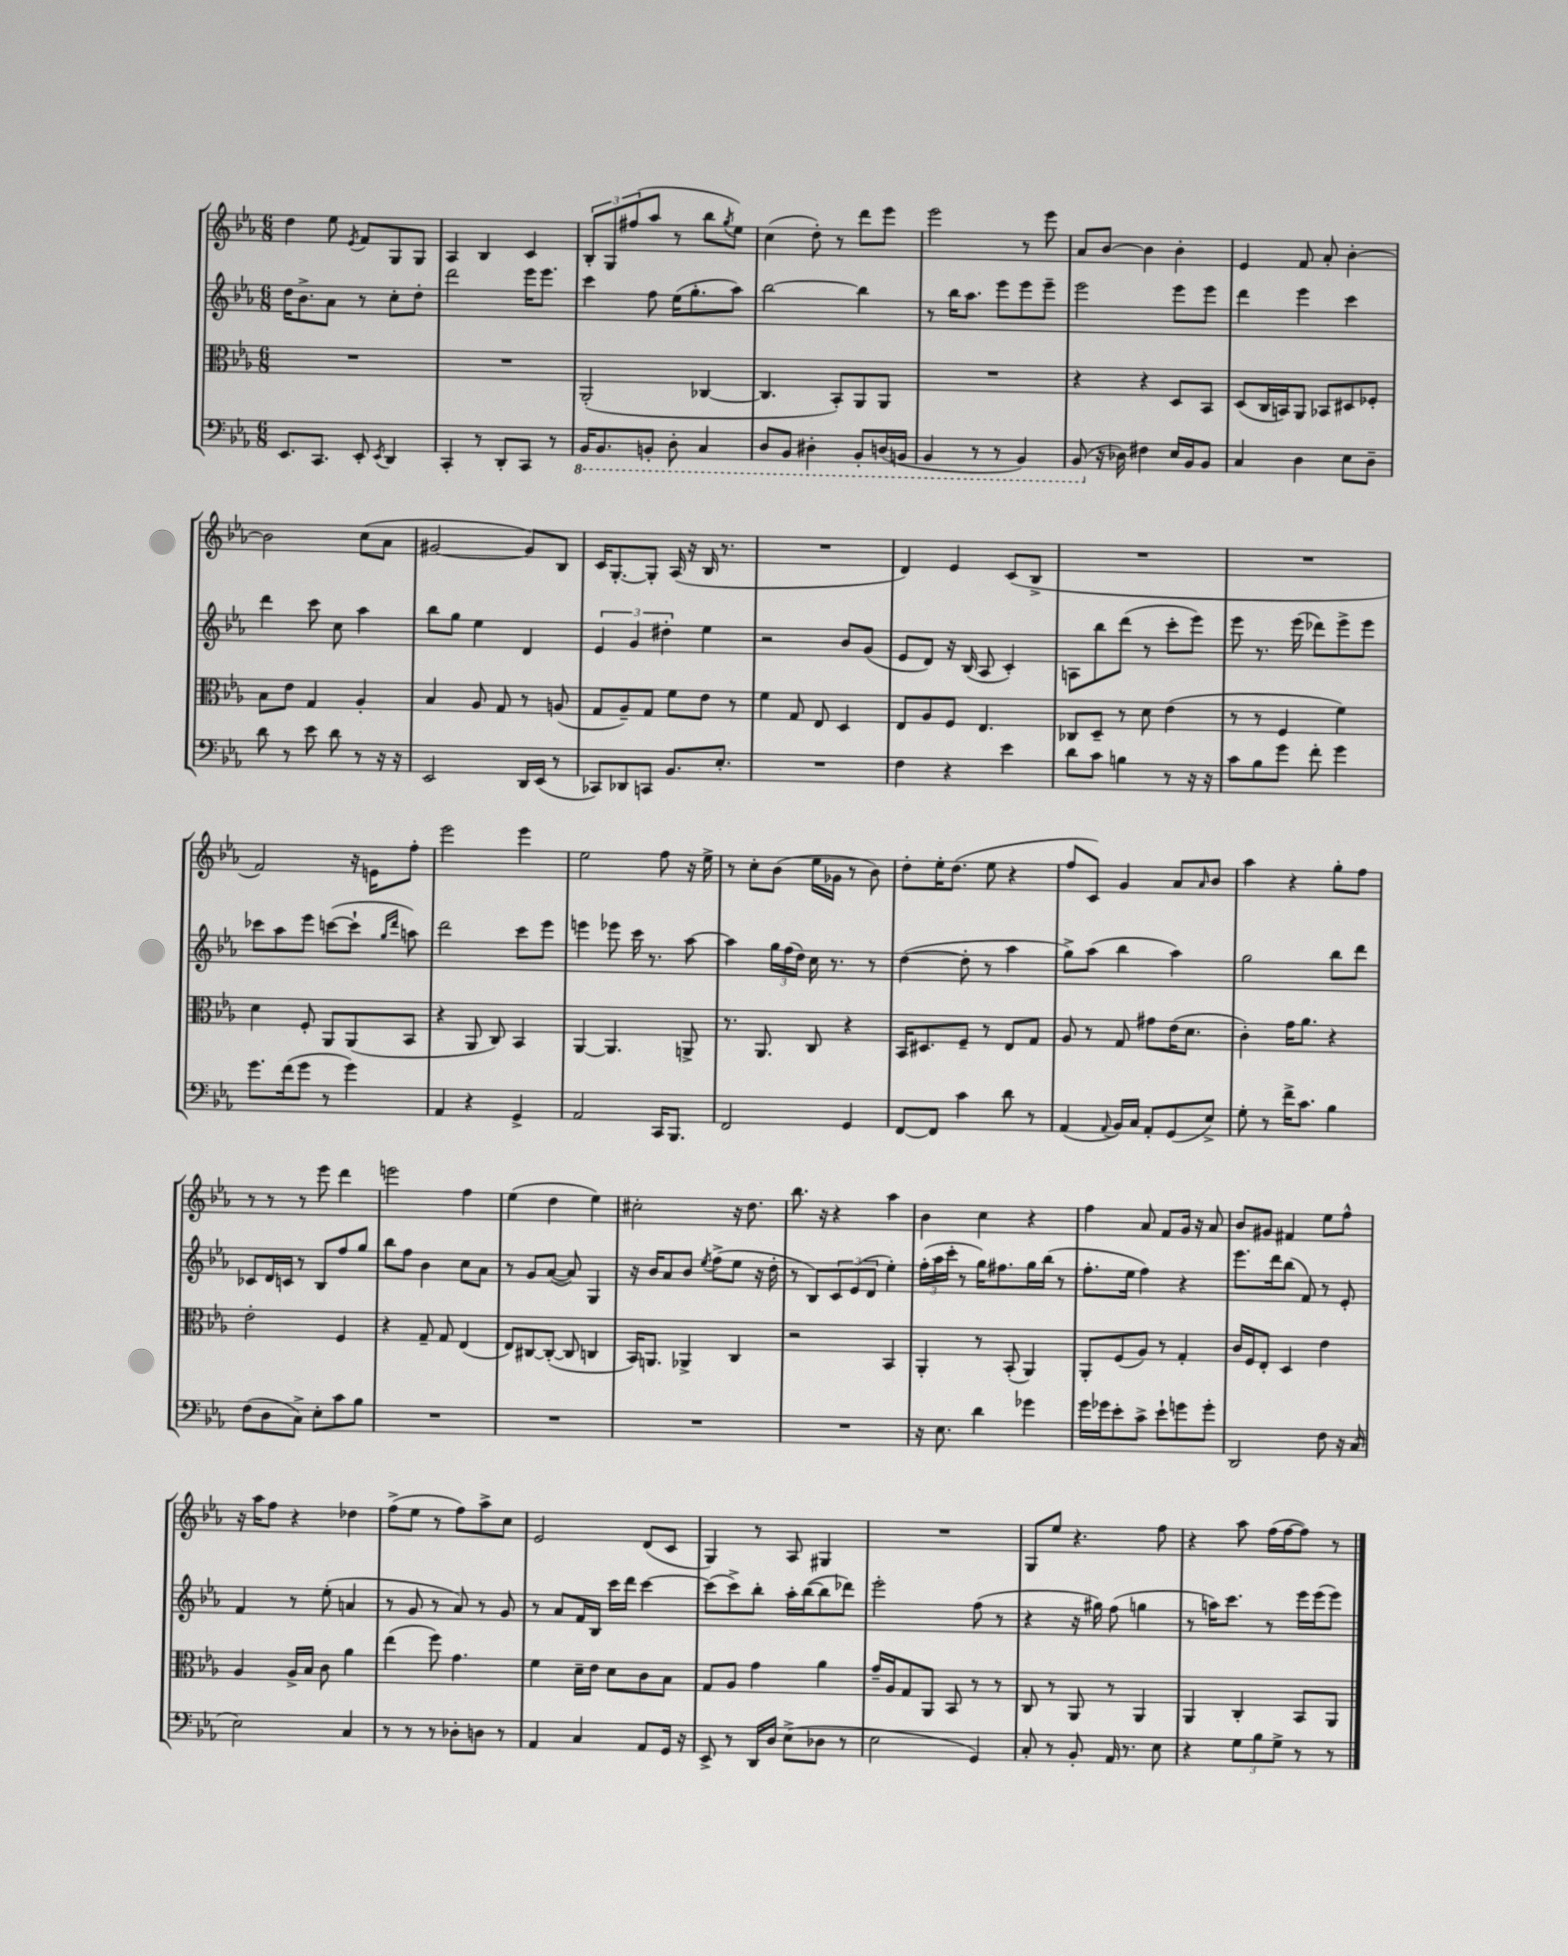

**kern	**kern	**kern	**kern
*part4	*part3	*part2	*part1
*staff4	*staff3	*staff2	*staff1
*clefF4	*clefC3	*clefG2	*clefG2
*k[b-e-a-]	*k[b-e-a-]	*k[b-e-a-]	*k[b-e-a-]
*M6/8	*M6/8	*M6/8	*M6/8
=14	=14	=14	=14
8.EE-/L	2.r	16dd\KL	4dd\
.	.	8.b-^\	.
8.CC/J	.	.	.
.	.	8a-\J	8ee-\
.	.	.	8qe-/
8EE-'/	.	8r	8f/L
8qEE-/	.	.	.
4DD/	.	8cc'\L	8G/
.	.	8dd'\J	8G/J
=15	=15	=15	=15
4CC'/	2.r	2ddd\	4A-/
8r	.	.	4B-/
8DD'/L	.	.	.
8CC/J	.	16eee-\KL	4c/
.	.	8.eee-\J	.
8r	.	.	.
=16	=16	=16	=16
*8ba	*	*	*
16BBB-/KL	(2AA-'/	4ccc\	12B-'/L
8.BBB-/	.	.	.
.	.	.	12G/
.	.	.	(12ff#X/
8BBBn'/J	.	8ff\	8aa-/J
8DD'\	.	(16ee-\KL	8r
.	.	8.gg'\	.
4CC/	[4C-X/	.	8bb-\L
.	.	.	8qgg/
.	.	8aa-\J)	8ee-\J)
=17	=17	=17	=17
8DD/L	4.C-/]	[2bb-\	(4cc\
8BBB-/J	.	.	.
4DD#X'\	.	.	8dd'\)
.	8BB-'/L)	.	8r
8BBB-'/L	8AA-/	4bb-\]	8ddd\L
(16DDn/L	8AA-/J	.	8eee-\J
16BBBn/JJ	.	.	.
=18	=18	=18	=18
4BBB-/	2.r	8r	2eee-\
.	.	16bb-\KL	.
.	.	8.aa-\J	.
8r	.	.	.
8r	.	8eee-\L	.
4BBB-/)	.	8eee-\	8r
.	.	8eee-~\J	8eee-\
=19	=19	=19	=19
(8BBB-/	4r	2eee-\	8a-/L
*X8ba	*	*	*
16r	.	.	[8b-/J
16D-X\)	.	.	.
4F#X\	4r	.	4b-\]
16E-/LL	8D/L	8eee-\L	4b-'\
16BB-/J	.	.	.
8BB-/J	8BB-/J	8eee-\J	.
=20	=20	=20	=20
4C/	(8D/L	4ddd\	4e-/
.	16C/L	.	.
.	16BBn/J)	.	.
4D\	8AA-/J	4eee-\	8f/
.	8BB-X/L	.	8a-'/
8E-\L	8D#X/	4ccc\	[4b-'\
8D~\J	8F-X'/J	.	.
!!LO:LB:g=z
=21	=21	=21	=21
8d\	8B-\L	4ddd\	2b-\]
8r	8e-\J	.	.
8e-\	4G/	8ccc\	.
8d\	.	8cc\	.
8r	4A-'/	4aa-\	(8cc\L
16r	.	.	8a-\J
16r	.	.	.
=22	=22	=22	=22
2EE-/	4B-/	8bb-\L	[2g#X/
.	.	8gg\J	.
.	8A-/	4ee-\	.
.	8G/	.	.
16DD/LL	8r	4d/	8g#/L])
(16EE-/JJ	.	.	.
8r	(8An/	.	8B-/J
=23	=23	=23	=23
8CC-X/L)	8G/L	6e-/	16c/KL
.	.	.	[8.G'/
8DD-X/	8A-~/)	.	.
.	.	6g/	.
8CCn/J	8G/J	.	8G'/J]
.	.	6dd#X'\	.
8.BB-/L	8f\L	.	(16A-/
.	.	.	16r
.	8e-\J	4ee-\	16B-/
8.E-'/J	.	.	8.r
.	8r	.	.
=24	=24	=24	=24
2.r	4f\	2r	2.r
.	8G/	.	.
.	8E-/	.	.
.	4D/	8b-/L	.
.	.	(8g/J	.
=25	=25	=25	=25
4F\	8E-/L	8e-/L	4d/)
.	8A-/	8d/J)	.
4r	8F/J	16r	4e-/
.	.	(16B-/	.
.	4.E-/	8A-/	.
4e-\	.	4c'/)	(8c/L
.	.	.	8B-^/J
=26	=26	=26	=26
8d\L	8C-X/L	8An\L	2.r
8c\J	8D~/J	8bb-\	.
4Bn\	8r	(8ddd\J	.
.	8d\	8r	.
8r	(4e-\	8ccc'\L	.
16r	.	8eee-\J)	.
16r	.	.	.
=27	=27	=27	=27
8c\L	8r	8eee-\	2.r
8B-\	8r	8.r	.
8g\J	4F/	.	.
.	.	(16eee-\	.
8f'\	.	8ddd-X\L)	.
4g\	4f\)	8eee-^\	.
.	.	8eee-\J	.
!!LO:LB:g=z
=28	=28	=28	=28
8.g\L	4d\	8ccc-X\L	2f/)
.	.	8aa-\	.
(16f\k	.	.	.
8g\J	8F'/	8eee-\J	.
8r	8AA-/L	([8cccn\L	.
4g\)	(8AA-/	8ccc`\J]	16r
.	.	.	16en\KL
.	.	16qqgg/LL	.
.	.	16qqddd/JJ	.
.	8BB-/J	8aan\)	8ff'\J
=29	=29	=29	=29
4AA-/	4r	2ddd\	2eee-\
4r	8AA-/	.	.
.	8C/)	.	.
4GG^/	4BB-/	8ccc\L	4eee-\
.	.	8eee-\J	.
=30	=30	=30	=30
2AA-/	[4AA-/	4eeen\	2ee-\
.	4.AA-/]	8eee-X\	.
.	.	16ccc\	.
.	.	8.r	.
16CC/KL	.	.	8ff\
8.BBB-/J	.	.	.
.	8AAn^/	[8aa-\	16r
.	.	.	16ee-^\
=31	=31	=31	=31
2FF/	8.r	4aa-\]	8r
.	.	.	8cc'\L
.	8.AA-/	.	.
.	.	24gg\LL	(8b-\J
.	.	(24ff\	.
.	.	24dd\JJ)	.
.	8C/	16cc\	16ee-\LL
.	.	8.r	16g-X\JJ
4GG/	4r	.	8r
.	.	8r	8b-\)
=32	=32	=32	=32
[8FF/L	16BB-/KL	([4dd\	8dd'\L
.	8.D#X/	.	.
8FF/J]	.	.	16ee-'\K
.	.	.	(8.dd\J
4c\	8F~/J	8dd'\]	.
.	8r	8r	8ee-\
8d\	8E-/L	4aa-\	4r
8r	8G/J	.	.
=33	=33	=33	=33
(4AA-/	8A-/	8gg^\L)	8ff/L
.	8r	(8aa-\J	8c/J)
8qqAA-/	.	.	.
16BB-/LL)	8G/	4bb-\	4g/
16C/JJ	.	.	.
8AA-'/L	8g#X\L	.	.
(8GG/	(16e-\K	4aa-\)	8a-/L
.	8.d\J	.	.
.	.	.	16qqa-/
8E-^/J)	.	.	8b-/J
=34	=34	=34	=34
8G'\	4c'\)	2gg\	4aa-\
8r	.	.	.
16f^\KL	16g\KL	.	4r
8.c\J	8.a-\J	.	.
4B-\	4r	8bb-\L	8gg'\L
.	.	8ddd\J	8ff\J
!!LO:LB:g=z
=35	=35	=35	=35
(8F\L	2e-'\	8c-X/L	8r
8D\	.	16d/L	8r
.	.	16cn/JJ	.
8C^\J)	.	8r	8r
8E-'\L	.	8B-/L	8eee-\
8c\	4F/	8ff/	4ddd\
8B-\J	.	8gg/J	.
=36	=36	=36	=36
2.r	4r	8bb-\L	2eeen\
.	.	8ff\J	.
.	8G~/	4b-\	.
.	8G/	.	.
.	(4E-/	8cc\L	4ff\
.	.	8a-\J	.
=37	=37	=37	=37
2.r	8E-/L)	8r	(4ee-\
.	[8C#X/	8g/L	.
.	(8C#'/J_	([8a-/J	4dd\
.	8C#/]	8a-/])	.
.	4Cn/	4G/	4ee-\)
=38	=38	=38	=38
2.r	16BB-/KL)	16r	2cc#X'\
.	8.AAn/J	16b-/KL	.
.	.	8a-/	.
.	4AA-X^/	8b-/J	.
.	.	8qee-/	.
.	.	(8ff^\L	.
.	4C/	8ee-\J	16r
.	.	.	8.dd\
.	.	16r	.
.	.	16dd'\	.
=39	=39	=39	=39
2.r	2r	8r	8.bb-\
.	.	8B-/L)	.
.	.	.	16r
.	.	12c/	4r
.	.	(12e-/	.
.	.	12d/J	.
.	4BB-/	4ee-'\)	4aa-\
=40	=40	=40	=40
16r	4AA-'/	(24ff'\LL	4b-\
.	.	24aa-\	.
8.E-\	.	.	.
.	.	24ccc'\JJ	.
.	.	8r	.
4d\	8r	16gg\KL)	4cc\
.	.	8.ff#X\	.
.	(8BB-'/	.	.
4g-X\	4AA-/)	16gg\L	4r
.	.	(16bb-\JJ	.
.	.	8r	.
=41	=41	=41	=41
16g\LL	8AA-'/L	8.ff'\L	4ff\
16g-X\J	.	.	.
8e-'\	(8F/	.	.
.	.	16ee-\Jk	.
8c^\J	8A-/J)	4ff\)	8a-/
8e-`\L	8r	.	8f/L
8gn\	4G'/	4r	16g/Jk
.	.	.	16r
8g'\J	.	.	8a-/
=42	=42	=42	=42
2DD/	16c/LL	8.eee-\L	8b-/L
.	16F/J	.	.
.	8E-'/J	.	8g#X/J
.	.	16ddd\k	.
.	4D/	(8bb-\J	4f#X/
.	.	8f/)	.
8F\	4e-\	8r	8ee-\L
16r	.	8e-'/	8ff^^\J
(16C/	.	.	.
!!LO:LB:g=z
=43	=43	=43	=43
2E-\)	4A-/	4f/	16r
.	.	.	16aa-\KL
.	.	.	8ff\J
.	16A-^/LL	8r	4r
.	16B-/JJ	.	.
.	8c\	(8ee-'\	.
4C/	4a-\	4an/	4dd-X\
=44	=44	=44	=44
8r	(4ee-\	8r	(8ff^\L
8r	.	8g/	8ee-\J
8r	8ff\)	8r	8r
8D-X'\L	4.g\	8a-/)	8ff\L)
8Dn\J	.	8r	8aa-^\
8r	.	8g/	8cc\J
=45	=45	=45	=45
4AA-/	4f\	8r	2e-/
.	.	8a-/L	.
4C/	16d~\LL	16f/L	.
.	16e-\JJ	16B-/JJ	.
.	8d\L	16ccc\LL	.
.	.	16ddd\JJ	.
8AA-/L	8c\	[4ccc\	(8d/L
16GG/Jk	8B-\J	.	8c/J
16r	.	.	.
=46	=46	=46	=46
8EE-^/	8G/L	(8ccc\L]	4G/)
8r	8A-/J	8ccc^\)	.
16DD/LL	4g\	8bb-'\J	8r
16D/JJ	.	.	.
(8E-^\L	.	16aa-'\LL	8A-/
.	.	([16bb-\J	.
8D-X\J	4a-\	8bb-\]	4G#X/
8r	.	8ddd-X\J)	.
=47	=47	=47	=47
2E-\	16g~/LL	2eee-'\	2.r
.	16A-/J	.	.
.	8G/	.	.
.	8AA-/J	.	.
.	8BB-/	.	.
4GG/)	8r	(8ff\	.
.	8r	8r	.
=48	=48	=48	=48
8C'/	8C/	4r	8G/L
8r	8r	.	8ee-/J
8BB-'/	8AA-/	16r	4.r
.	.	16gg#X\)	.
16AA-/	8r	(8ff\	.
8.r	.	.	.
.	4AA-/	4ggn\	.
8E-\	.	.	8ff\
=49	=49	=49	=49
4r	4AA-/	8r	4r
.	.	16aan\KL)	.
.	.	8.ccc\J	.
12G\L	4C'/	.	8aa-\
12B-\	.	.	.
.	.	8r	(16ff\LL
12G^\J	.	.	.
.	.	.	[16ff\J
8r	8BB-/L	16eee-\LL	8ff\J])
.	.	(16eee-\J	.
8r	8AA-/J	8eee-\J)	8r
==	==	==	==
*-	*-	*-	*-
